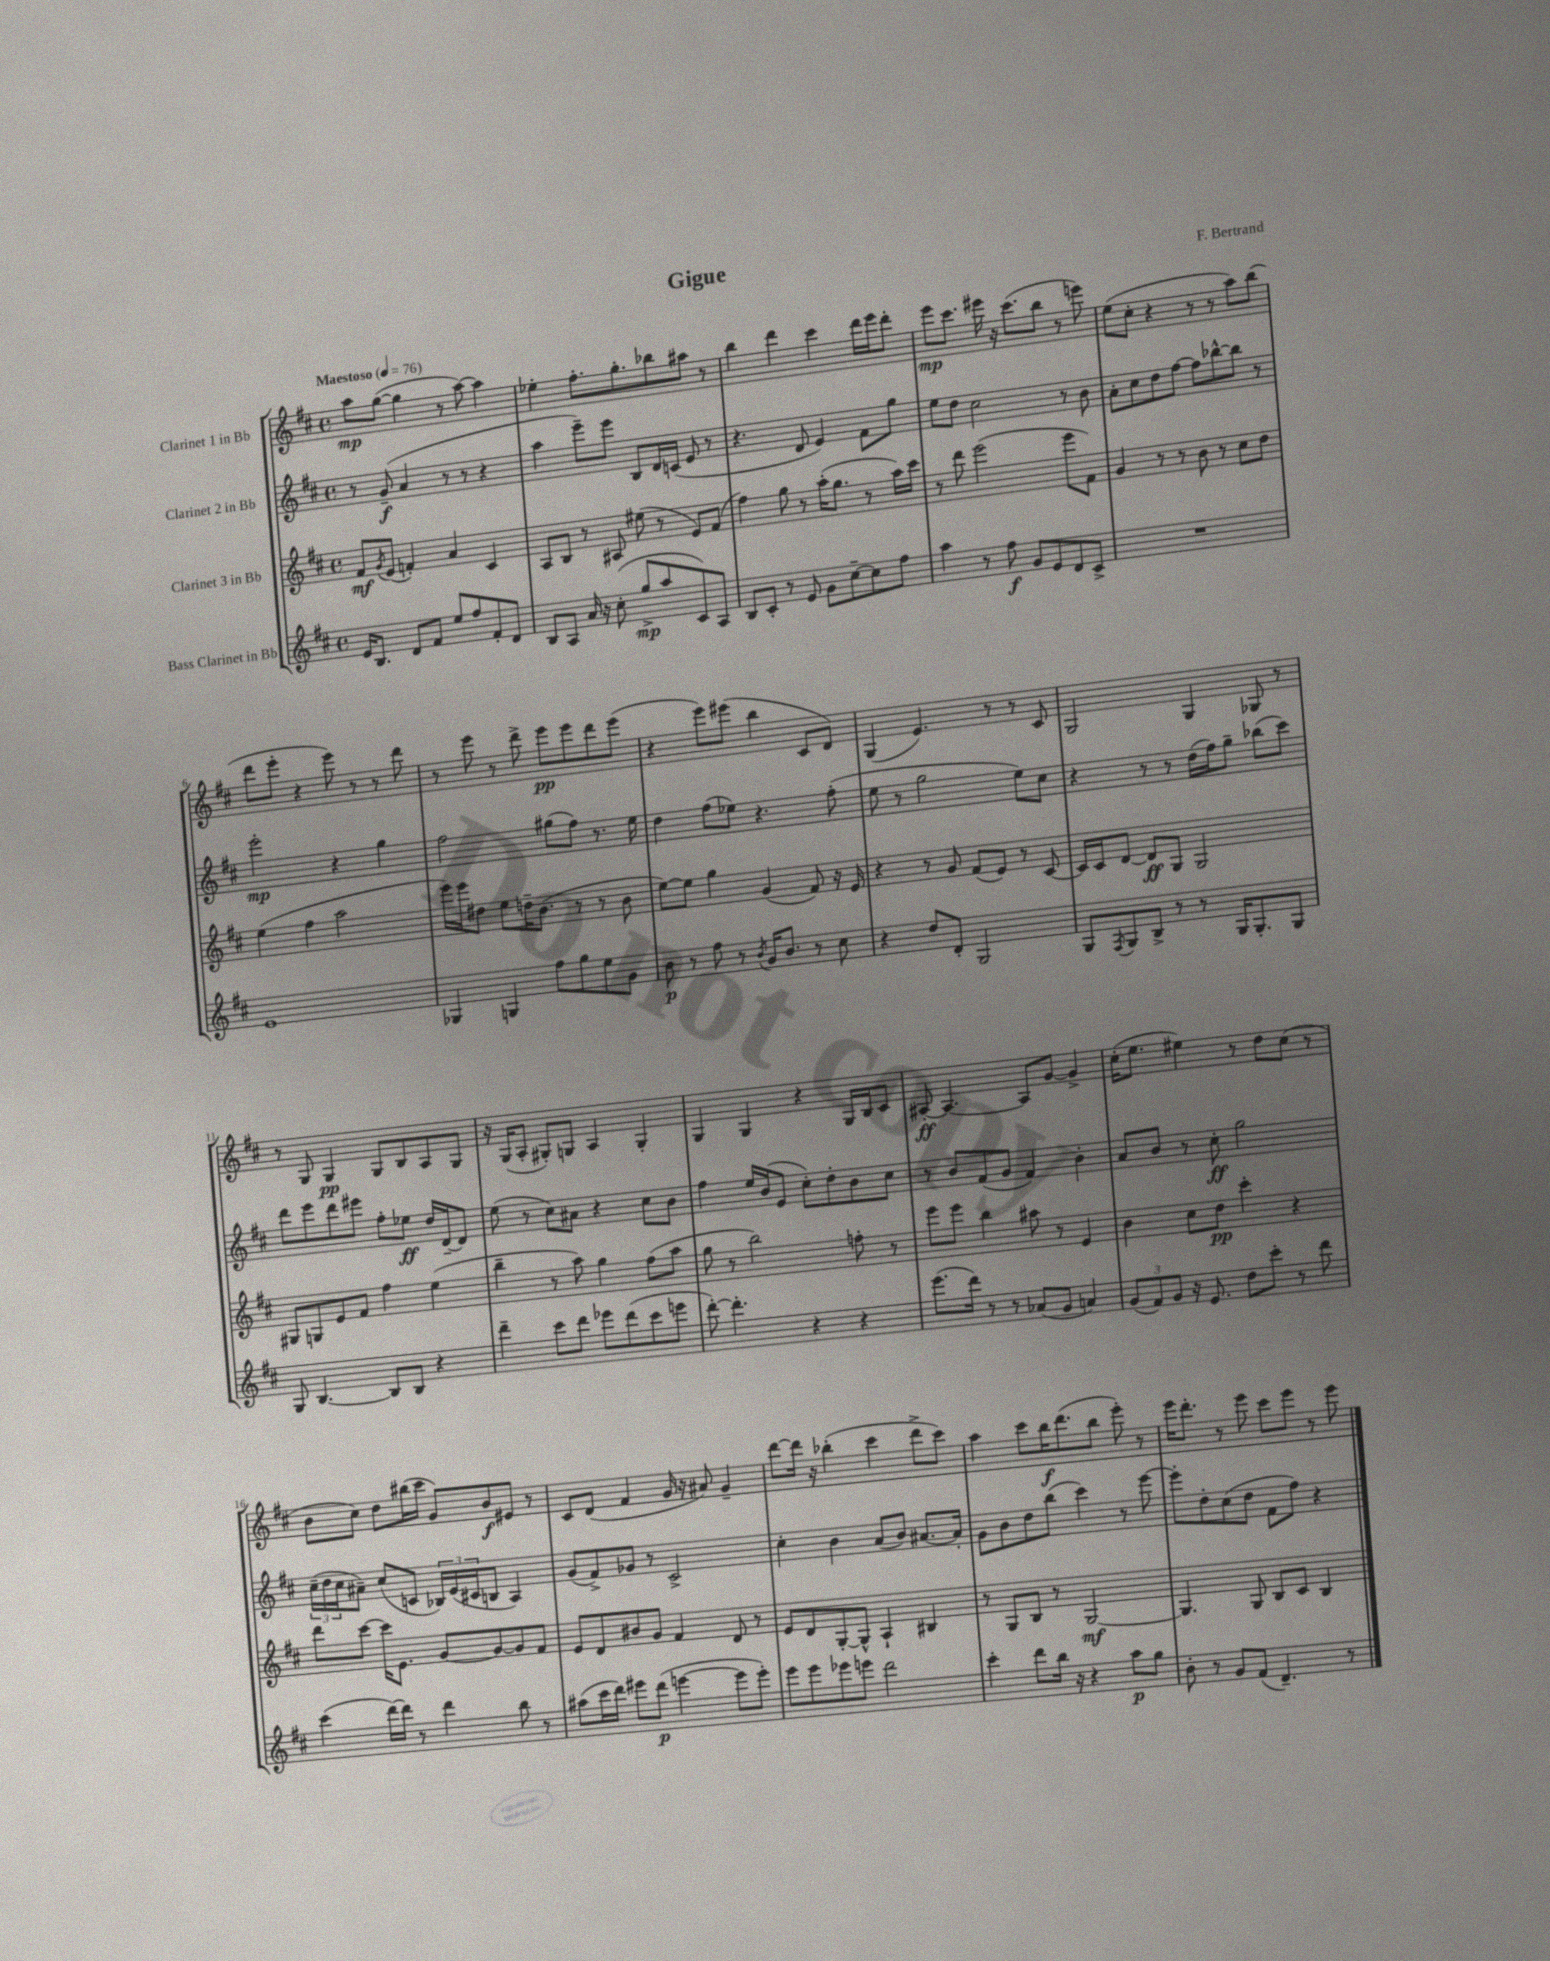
\header { title = "Gigue" composer = "F. Bertrand" }
<<
\new StaffGroup <<
\new Staff = "s0" \with { instrumentName = "Clarinet 1 in Bb" } {
    \clef treble \key d \major \defaultTimeSignature \time 4/4 \tempo "Maestoso" 4 = 76
    a''8\mp g''8~( g''4 r8 a''8~) a''4 |
    ees''4-. fis''8.-. g''8.-. bes''8 ais''8 r8 |
    b''4 d'''4 cis'''4 d'''16 e'''16 d'''8-. |
    e'''8\mp cis'''8. eis'''16 r16 cis'''8.( b''8 r8 e'''8) |
    e''8( cis''8-. r4 r8 r8 a''8) b''8( |
    d'''8 e'''8-. r4 e'''8) r8 r8 d'''8 |
    r8 e'''8 r8 d'''8-> e'''8\pp e'''8 d'''8 e'''8( |
    r4 e'''8) eis'''8( b''4 cis'8 d'8) |
    g4( e'4.) r8 r8 cis'8 |
    g2 g4 ges8 r8 |
    r8 g8 g4\pp g8 b8 a8 g8 |
    r16 g16( a8-. gis8-.) g8 a4 g4-. |
    g4 g4 r4 g16 b16 cis'8 |
    ais8~-.\ff ais4.~ ais8 g'8~ g'4-> |
    cis''16-.( e''8. eis''4) r8 d''8 cis''8( r8 |
    b'8 cis''8) d''8 bis''16( cis'''16 g'8) b'8\f eis'8 r8 |
    cis'8 d'8( fis'4 g'16 r16 ais'8) g'4-- |
    d'''8~ d'''16 r16 bes''4-.( cis'''4 d'''8-> cis'''8) |
    a''4 cis'''8 b''16\f d'''8.( b''8 e'''8-.) r8 |
    e'''16 d'''8.-. r8 e'''8 cis'''8 e'''8 r8 e'''8 \bar "|." |
}
\new Staff = "s1" \with { instrumentName = "Clarinet 2 in Bb" } {
    \clef treble \key d \major \defaultTimeSignature \time 4/4
    r8 g'8--\f( a'4 r8 r8 r4 |
    a''4 e'''8--) e'''8 b8 d'16 c'16( e'8 r8 |
    r4. d'8 e'4) fis'8 g''8 |
    e''8 d''8 cis''2 r8 b'8 |
    a'8-. cis''8 d''8 fis''8~ fis''8 bes''8~-^ bes''8 r8 |
    e'''2-.\mp r4 g''4 |
    fis''2 gis''8( fis''8) r8. e''16 |
    d''4 fis''8( ees''8) r4. fis''8-.( |
    e''8 r8 g''2 e''8) cis''8 |
    r4 r8 r8 d''16( fis''16) g''8-- bes''8( cis'''8) |
    d'''8 e'''8 d'''8 eis'''8 fis''8-. ees''8\ff d''16 d'16~-- d'8 |
    e''8( r8 cis''8) ais'8 r4 cis''8 b'8 |
    fis''4 e''16 b'16( e'8 cis''8-.) d''8-. b'8 cis''8 |
    r8 b'8 fis'8( g'8 fis'4) b'4-. |
    a'8 b'8 r8 cis''8-.\ff g''2 |
    \tuplet 3/2 { cis''16--( d''16 cis''16 } ais'8--) cis''8( c'8 \tuplet 3/2 { bes16) e'16( cis'16 } b8 a4) |
    g'8( fis'8->) ges'8 r8 cis'2-> |
    cis''4-. b'4 a'8( b'8) ais'8.~ ais'16-. |
    g'8 b'8 d''8 b''8( cis'''4) r8 e'''8~ |
    e'''8-. d''8-. cis''8( d''8 fis'8 fis''8) r4 \bar "|." |
}
\new Staff = "s2" \with { instrumentName = "Clarinet 3 in Bb" } {
    \clef treble \key d \major \defaultTimeSignature \time 4/4
    fis'8\mf \acciaccatura { g'8 } e'8( f'4-.) a'4 cis'4 |
    a8 b8 r8 ais8 eis''8( r8 e'8) fis'8( |
    fis''4) g''8 r8 a''16-.( g''8. r8 a''16) cis'''16 |
    r8 d'''8 e'''2( e'''8 fis'8) |
    g'4 r8 r8 b'8 r8 cis''8 d''8 |
    e''4( fis''4 a''2 |
    e'''16) e'''16 dis''8 e''8 d''16-- b'8.( r8 r8 b'8 |
    e''8~) e''8 g''4 g'4( fis'8) r16 e'16 |
    r4 r8 g'8 fis'8( e'8) r8 cis'8~ |
    cis'16 cis'16 d'8~ d'8\ff g8 g2 |
    gis8 g8 e'8 fis'8 fis''4 e''4( |
    b''4-- r8 a''8) g''4 fis''8( a''8 |
    g''8 r8 b''2) f''8-. r8 |
    e'''8 e'''8 b''4 ais''8 r8 e'4 |
    b'4 cis''8 d''8\pp cis'''4-. r4 |
    d'''8 cis'''8~ cis'''16 e'8. g'8~ g'8~ g'8 fis'8 |
    e'8 d'8 bis'8 g'8 fis'4 d'8 r8 |
    e'8 d'8 g8~-. g8-^ a4-! bis4 |
    r8 g8 b8 r8 g2~\mf |
    g4. g8 b8 cis'8 b4 \bar "|." |
}
\new Staff = "s3" \with { instrumentName = "Bass Clarinet in Bb" } {
    \clef treble \key d \major \defaultTimeSignature \time 4/4
    e'16 b8. d'8 fis'8 e''8 fis''8 fis'8-. d'8 |
    b8 a8 a'16 r16 cis''8-.( g''8->\mp a''8 cis'8) a8 |
    b8 cis'8-. r8 e'8 g'8 cis''8~-- cis''8 fis''8 |
    a''4 r8 fis''8\f g'8 e'8 d'8 cis'8-> |
    R1 |
    e'1 |
    ges4 g4 fis''8 g''8 e''8 g'8 |
    b'8\p r8 fis''8 r8 \acciaccatura { b'8 } g'16 b'8. r8 cis''8 |
    r4 d''8 d'8-. g2 |
    g8 \acciaccatura { fis8 } g8 b8-> r8 r8 g16 g8.-. g8 |
    g8 b4.~ b8 b8 r4 |
    d'''4-- cis'''8 d'''8 ees'''8 d'''8( cis'''8 e'''8 |
    d'''8~-.) d'''4.-. r4 r4 |
    e'''8.( d'''16) r8 r8 aes'8( g'8 a'4) |
    \tuplet 3/2 { g'8( fis'8) g'8 } r16 e'8. d''8 cis'''8-. r8 d'''8 |
    cis'''4( d'''16~) d'''16 r8 d'''4 b''8 r8 |
    ais''8( cis'''16 d'''16) eis'''8 d'''8\p( e'''4~ e'''8 e'''8-.) |
    e'''8 e'''8 ees'''8 e'''8 d'''2 |
    cis'''4-. d'''8 b''16 r16 r4 a''8\p g''8 |
    b'8-. r8 g'8 fis'8( d'4.--) r8 \bar "|." |
}
>>
>>
